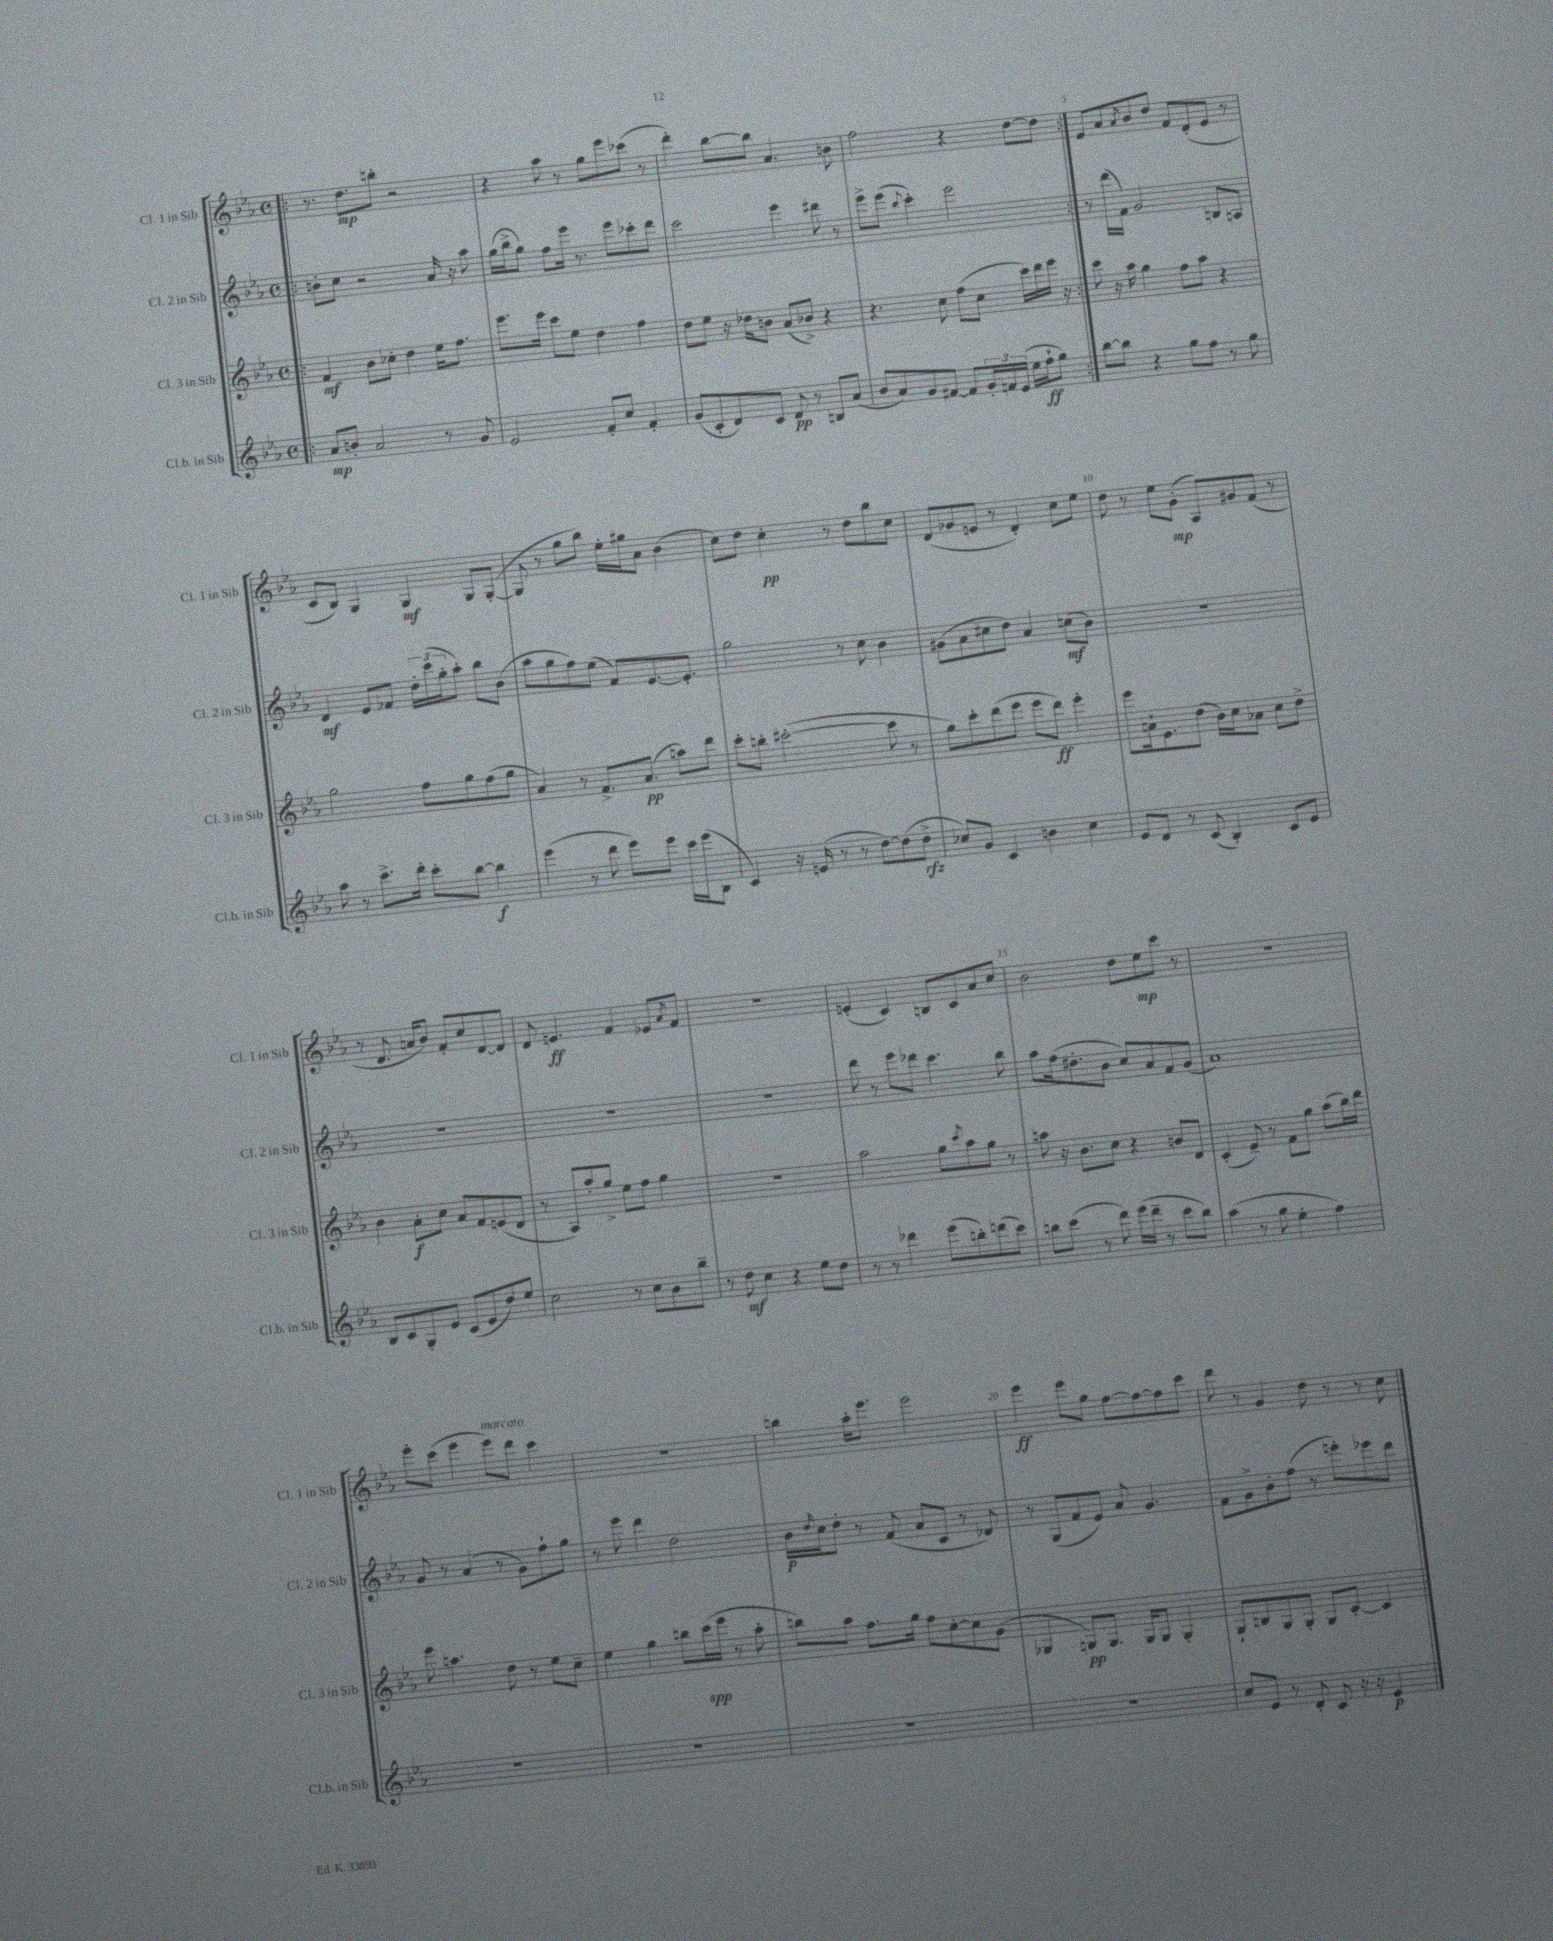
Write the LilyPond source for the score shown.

<<
\new StaffGroup <<
\new Staff = "s0" \with { instrumentName = "Cl. 1 in Sib" shortInstrumentName = "Cl. 1 in Sib" } {
    \clef treble \key ees \major \defaultTimeSignature \time 4/4
    \repeat volta 2 { \bar ".|:" r8. d''8.\mp b''8-. r2 |
    r4 aes''8 r8 g''8 ees'''8 ces'''8( r8 |
    d'''4-.) bes''8~ bes''8 aes'4. b'8 |
    f''2 r4 d''8~ d''8 | }
    ees'8 aes'8 \acciaccatura { aes'8 } bes'8 d''8 f'8 d'8-.( ees'8 r8 |
    c'8 bes8) g4 g4\mf g8 g8~-.( |
    g8 r8 g''8 bes''8) ees''16-. gis''16 aes'8 bes'4( |
    c''8) d''8 c''4-.\pp r8 d''8 bes''8 c''8 |
    d'8( ges'8 e'8 r8 d'4-.) c''8 ees''8 |
    d''8 r8 ees''8 g'8-.\mp( aes8) gis'8 f'8( r8 |
    r8 d'8. a'16 bes'8) f'8-. c''8 d'8~ d'8 |
    d'8 e'4.\ff f'4 ees'8 \acciaccatura { aes'8 } f'8 |
    R1 |
    e'4-.( c'4) b8 c'8 aes'8 c''8 |
    bes'2 d''8 ees''8\mp c'''8 r8 |
    R1 |
    ees'''8-. c'''8( ees'''4 ees'''8^\markup { \italic "marcato" }) d'''8 c'''4 |
    R1 |
    b''4 aes''16-. ees'''8. ees'''2 |
    ees'''4\ff ees'''8 g''8 f''8~ f''8~ f''8 c'''8 |
    d'''8 r8 g'4 d''8 r8 r8 c''8 \bar "|." |
}
\new Staff = "s1" \with { instrumentName = "Cl. 2 in Sib" shortInstrumentName = "Cl. 2 in Sib" } {
    \clef treble \key ees \major \defaultTimeSignature \time 4/4
    \repeat volta 2 { \bar ".|:" b'8-. c''8 r2 aes'16 r16 aes''8 |
    g''16( bes''16-> g''8) f''8 ees'''16 r8. ees'''8 ces'''8-. d'''8 |
    c'''2 ees'''4 dis'''8 r8 |
    ees'''8-> ees'''8( \appoggiatura { bes''8 } c'''4-.) ees'''2 | }
    r8 d'''16( f'16) g'2 b8 a8 |
    d'4\mf ees'8 fes'8 \tuplet 3/2 { d''16-. c'''16( g''16-. } aes''8-.) bes''8 bes'8( |
    aes''8 g''8 f''8) ees''8( f'8) ees'8.~ ees'8.-. |
    g''2 r8 c''8 bes'4 |
    gis'8( aes'8 cis''8 d''8) aes'4 c''8\mf( bes'8) |
    R1 |
    R1 |
    R1 |
    R1 |
    d'''8 r8 ees'''8 des'''8 c'''4. bes''8 |
    aes''8 f''16( dis''8.-. bes'8 c''8) aes'8 f'8 g'8( |
    aes'1) |
    g'8 r8 aes'4( r8 g'8) f''8-! g''8 |
    r8 ees'''8 d'''4 d''2 |
    bes'16\p \grace { d''16 } c''16 d''8-. r8 f'8( aes'8 c'8 r8 des'8) |
    r8 g8( f'8 ees'8) aes'8 g'4. |
    f'8 g'8-> bes'8-. f''8( r8 e'''8-.) ees'''8 d'''8 \bar "|." |
}
\new Staff = "s2" \with { instrumentName = "Cl. 3 in Sib" shortInstrumentName = "Cl. 3 in Sib" } {
    \clef treble \key ees \major \defaultTimeSignature \time 4/4
    \repeat volta 2 { \bar ".|:" f'4\mf bes'8 ces''8-. d''4 ees''16 f''8. |
    ees'''8. ees'''16 c'''8 ees''8 d''4 f''4 |
    d''8 ees''8 r16 des''16 b'8 aes'8( bes'8->) r4 |
    r4. c''8 f''8( c''8 c'''16) d'''16 ees'''16 r16 | }
    c'''8 r16 aes''16 g''4 f''8 aes''8 r4 |
    g''2 f''8 g''8 f''8( g''8 |
    aes'4) r8 f'8.-> aes'8.\pp( a''8) d'''8 |
    c'''8-. b''8-. cis'''2~-.( cis'''8 r8 |
    g''8) c'''8-. d'''8( ees'''8 ees'''8 d'''8\ff) ees'''4-. |
    ees'''8 a'16-! ees'8. d''8( bes'16) c''16 aes'8 c''8 d''8-> |
    bes'4 aes'8-.\f c''8 aes'8 f'8 e'8( d'8 |
    r8 aes8) aes''8-. g''8-> ees''8 f''8 g''4 |
    r1 |
    aes''2 g''8 \acciaccatura { c'''8 } aes''8 g''8 r8 |
    a''8 r16 bes'8. c''8 r4 b'8 d'8 |
    c'4-.( ees'8--) r8 f'8 g''8 aes''8( bes''16) d'''16 |
    ees'''8 a''4. d''8 r8 ees''8 c''8-- |
    ees''4 g''4 b''8 c'''16\spp( ees'''16 r8 aes''8-. |
    b''8) aes''8 f''8. g''16 f''8 c''8~-. c''8 g'8( |
    ges4 g8\pp) g8. g16 g8 g4-. |
    g8-! b8 g8 g8-. g8 c'8~-. c'4 \bar "|." |
}
\new Staff = "s3" \with { instrumentName = "Cl.b. in Sib" shortInstrumentName = "Cl.b. in Sib" } {
    \clef treble \key ees \major \defaultTimeSignature \time 4/4
    \repeat volta 2 { \bar ".|:" aes'8\mp b'8-. aes'2 r8 g'8 |
    ees'2 f'8-. c''8 f'4-. |
    g'8( c'8-. d'8) c'8 d'8\pp r8 b8 aes'8( |
    bes'8 aes'8) g'8 fis'8~ fis'8 \tuplet 3/2 { g'16-. f'16 ees'16( } ees''16 f''16-!\ff g''8) | }
    bes''8~ bes''8 r4 g''8 f''8 r8 g''8 |
    aes''8 r8 c'''8.-> d'''16-. c'''8-. bes''8~ bes''4\f |
    ees'''4( r8 d'''8 ees'''8) ees'''8 c'''16 ees'''16( bes8 |
    c'4) r16 e'16( r8 r8 d''8~) d''8( d''8->\rfz |
    ces''8) g'8 c'4 b'4 ces''4 |
    ees'8 d'8 r8 c'8( bes4-.) c'8 ees'8 |
    bes8 c'8 g8-. ees'8 c'8( ees'8 d''8) ees''8 |
    c''2 r8 c''8 bes'8 bes''8-- |
    r8 d''8\mf c''4 r4 ees''8 d''8 |
    r8 r8 des'''4 ees'''8( b''8-.) d'''8( c'''8) |
    b''8 c'''8( r8 d'''8) ees'''16( d'''16-- r8 c'''8 b''8) |
    aes''4( r8 g''8 ees''4-. f''4) |
    R1 |
    R1 |
    R1 |
    R1 |
    c''8 ees'8 r8 d'8-. c'8 r16 r16 ees'4\p \bar "|." |
}
>>
>>
\layout { \context { \Score \override BarNumber.break-visibility = ##(#f #t #t) barNumberVisibility = #(every-nth-bar-number-visible 5) } }
